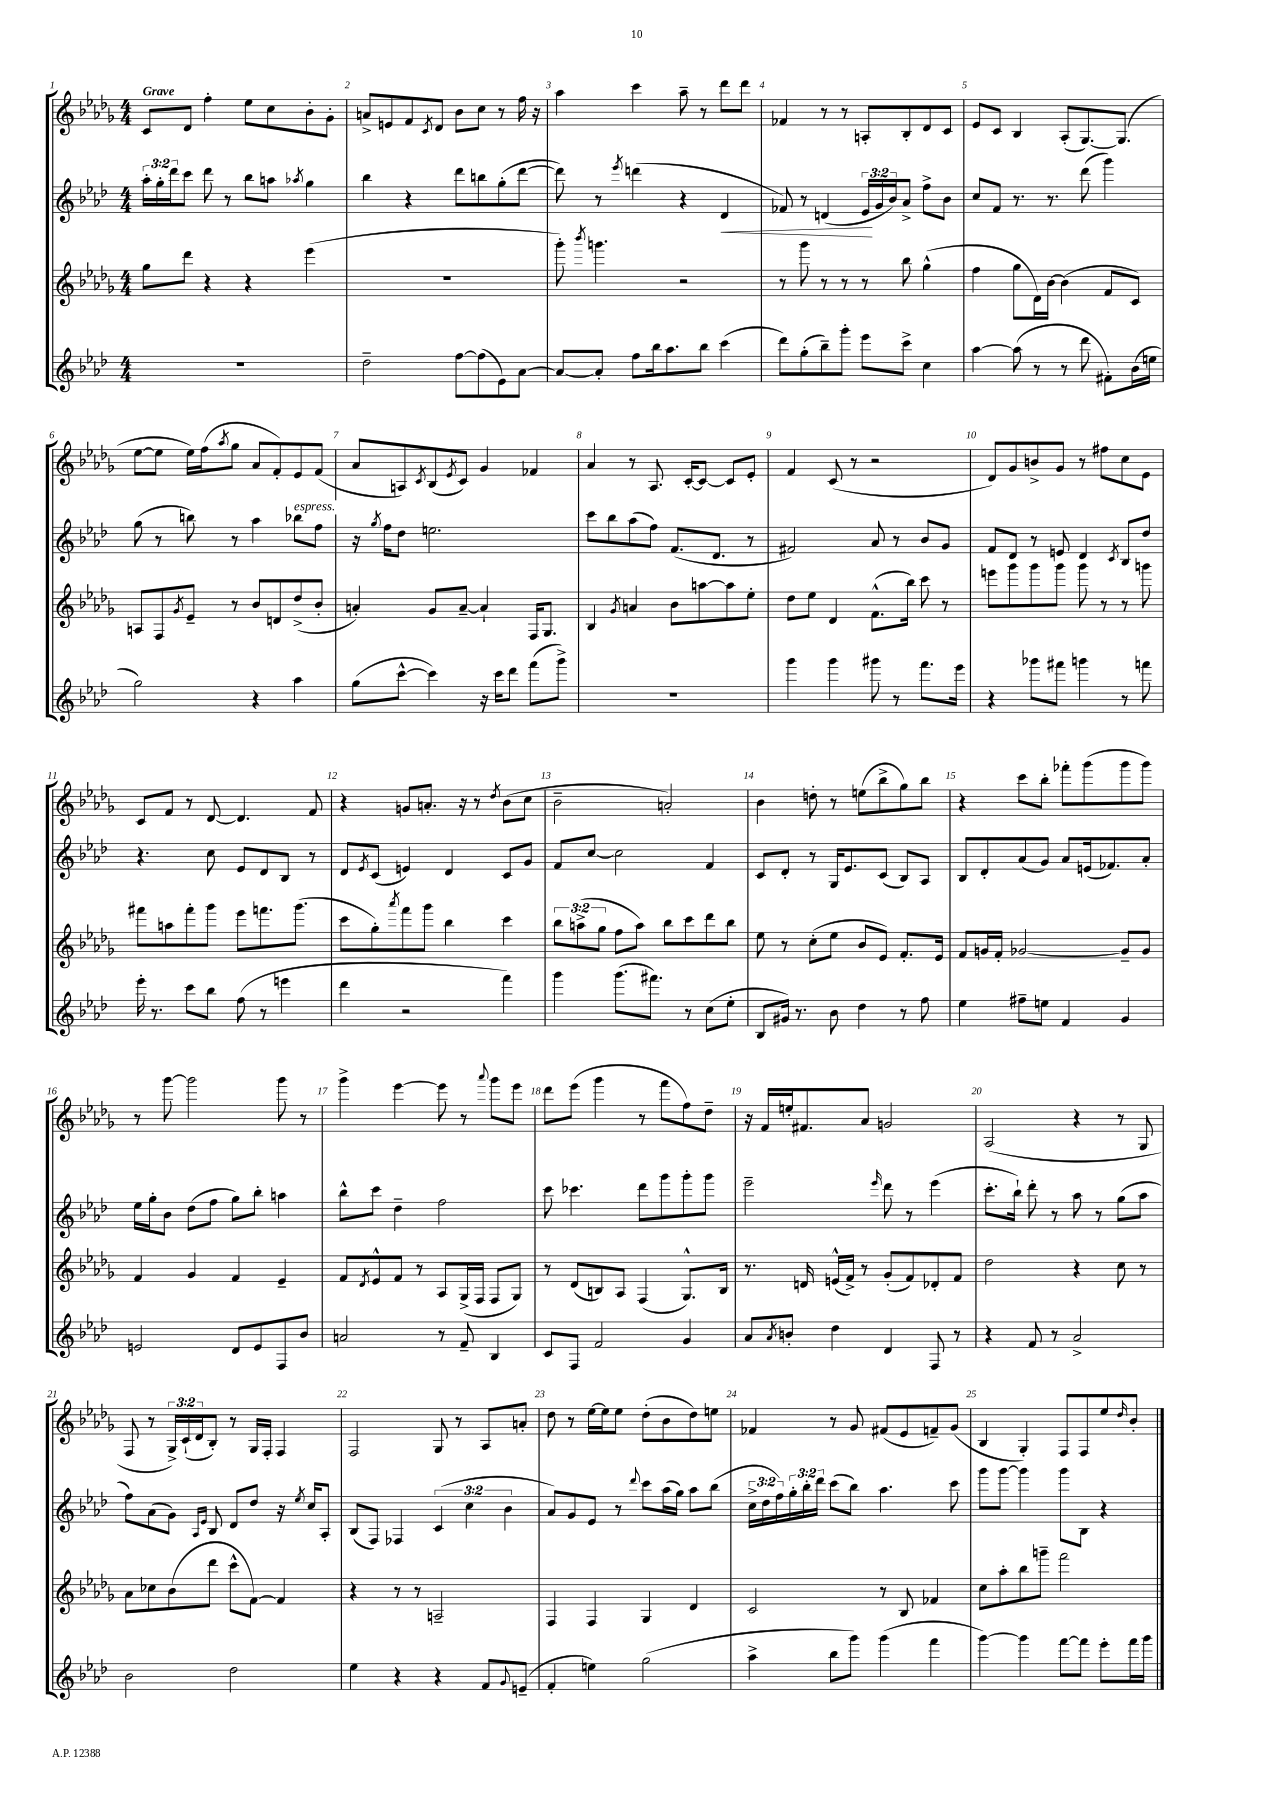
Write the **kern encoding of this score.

**kern	**kern	**kern	**kern
*staff4	*staff3	*staff2	*staff1
*clefG2	*clefG2	*clefG2	*clefG2
*k[b-e-a-d-]	*k[b-e-a-d-g-]	*k[b-e-a-d-]	*k[b-e-a-d-g-]
*M4/4	*M4/4	*M4/4	*M4/4
1r	8gg-	24aa-'	8c
.	.	24gg'	.
.	.	24ddd-	.
.	8ddd-	8ccc	8d-
.	4r	8ddd-	4ff'
.	.	8r	.
.	4r	8bb-	8ee-
.	.	8aa	8cc
.	.	8qaa-	.
.	(4eee-	4gg	8b-'
.	.	.	8g-'
=	=	=	=
2dd-~	1r	4bb-	8a^
.	.	.	8e
.	.	4r	8f
.	.	.	8qc
.	.	.	8d-
[8ff	.	8ddd-	8b-
(8ff]	.	8bb	8cc
8e-)	.	(8gg'	8r
[8a-	.	[8ddd-	16ff
.	.	.	16r
=	=	=	=
8a-_	8ggg-')	8ddd-])	4aa-
.	8qbbb-	.	.
8a-']	4.ggg	8r	.
.	.	8qeee-	.
8ff	.	(4ddd	4ccc
16bb-	.	.	.
8.aa-	.	.	.
.	2r	4r	8aa-~
8bb-	.	.	8r
(4ccc	.	4d-	8ddd-
.	.	.	8ddd-
=	=	=	=
8ddd-)	8r	8f-)	4f-
(8gg'	8ggg-	8r	.
8bb-~)	8r	(4d	8r
8ggg'	8r	.	8r
8eee-	8r	24e-	8A'
.	.	24g	.
.	.	24b-)	.
8ccc^	8bb-	8a-^	8B-'
4cc	(4gg-^^	8ff^	8d-
.	.	8b-	8c
=	=	=	=
[4aa-	4ff	8cc	8e-
.	.	8f	8c
(8aa-]	8gg-	8.r	4B-
8r	16d-)	.	.
.	[16b-	8.r	.
8r	(4b-]	.	(8A-'
8ddd-	.	(8ddd-	[8.G-)
8f#')	8f	4ggg)	.
.	.	.	(8.G-]
(16b-	8c)	.	.
16ee	.	.	.
=	=	=	=
2gg)	8A	(8gg	[8ee-
.	8F	8r	8ee-]
.	8qg-	.	.
.	8e-~	8bb)	16ee-)
.	.	.	(16ff
.	.	.	8qaa-
.	8r	8r	8gg-
4r	8b-	4aa-	8a-
.	8d	.	8f')
4aa-	(8dd-^	8bb-	8e-
.	8b-'	8ff	(8f
=	=	=	=
(8gg	4a')	16r	8a-
.	.	8qgg	.
.	.	16ff	.
[8ccc^^	.	8dd-	8A)
.	.	.	8qc
4ccc])	8g-	2.ee	(8B-
.	.	.	8qe-
.	[8a~	.	8c)
16r	4a`]	.	4g-
16ccc	.	.	.
8ddd-	.	.	.
(8fff	16F	.	4f-
.	8.G-	.	.
8ggg^)	.	.	.
=	=	=	=
1r	4B-	8ccc	4a-
.	.	8bb-	.
.	8qg-	.	.
.	4a	(8aa-	8r
.	.	8ff)	8.A-
.	8b-	(8.f	.
.	.	.	[16c'
.	[8aa	.	8c_
.	.	8.d-	.
.	8aa]	.	8c]
.	8ee-'	8r	8e-'
=	=	=	=
4ggg	8dd-	2f#)	4f
.	8ee-	.	.
4ggg	4d-	.	(8c
.	.	.	8r
8ggg#	(8.f^^	8a-	2r
8r	.	8r	.
.	16bb-)	.	.
8.fff	8ccc	8b-	.
.	8r	8g	.
16eee-	.	.	.
=	=	=	=
4r	8eee	8f	8d-)
.	8ggg-	8d-	8g-
8ggg-	8ggg-	8r	8b^
8fff#	8ggg-	8e	8g-
4ggg	8ggg-	4d-	8r
.	8r	.	8ff#
.	.	8qc	.
8r	8r	8B-	8cc
8fff	8ggg	8dd-	8e-
=	=	=	=
16eee-'	8fff#	4.r	8c
8.r	.	.	.
.	8aa	.	8f
8ccc	8fff#'	.	8r
8bb-	8ggg-	8cc	[8d-
(8ff	8eee-	8e-	4.d-]
8r	8.fff	8d-	.
4eee	.	8B-	.
.	(8.ggg-	.	.
.	.	8r	8f
=	=	=	=
4ddd-	8ccc	8d-	4r
.	.	8qe-	.
.	8gg-')	(8c	.
.	8qaaa-	.	.
2r	8fff	4e)	8g
.	8ggg-	.	8.a'
.	4bb-	4d-	.
.	.	.	16r
.	.	.	8r
.	.	.	8qdd-
4fff)	4ccc	8c	(8b-
.	.	8g	8cc
=	=	=	=
4ggg	12bb-	8f	2b-~
.	(12aa^	.	.
.	.	[8cc	.
.	12gg-	.	.
(8.ggg	8ff	2cc]	.
.	8aa)	.	.
8.fff#)	.	.	.
.	8bb-	.	2a')
8r	8ccc	.	.
(8cc	8ddd-	4f	.
8ee-'	8bb-	.	.
=	=	=	=
8B-	8ee-	8c	4b-
16g#)	8r	8d-'	.
8.r	.	.	.
.	(8cc'	8r	8dd'
8b-	8ee-	16G	8r
.	.	8.e-	.
4dd-	8b-	.	(8ee
.	8e-)	(8c	8bb-^
8r	8.f'	8B-)	8gg-)
8ff	.	8A-	8bb-
.	16e-	.	.
=	=	=	=
4ee-	8f	8B-	4r
.	16g	8d-'	.
.	16f'	.	.
8ff#~	[2g-	(8a-	8ccc
8ee	.	8g)	8bb-'
4f	.	8a-	8fff-'
.	.	(16e	(8ggg-
.	.	8.f-)	.
4g	8g-~]	.	8ggg-
.	8g-	8a-'	8ggg-)
=	=	=	=
2e	4f	16ee-	8r
.	.	16gg'	.
.	.	8b-	[8ggg-
.	4g-	(8dd-	2ggg-]
.	.	8ff	.
8d-	4f	8gg)	.
8e	.	8bb-'	.
8F	4e-~	4aa	8ggg-
8b-	.	.	8r
=	=	=	=
2a	8f	8bb-^^	4ggg-^
.	8qd-	.	.
.	8e-^^	8ccc	.
.	8f	4dd-~	[4eee-
.	8r	.	.
8r	8A-	2ff	8eee-]
8f~	(16G-^	.	8r
.	16F	.	.
.	.	.	8qqaaa-
4B-	8F	.	8ggg-
.	8G-)	.	8eee-
=	=	=	=
8c	8r	8ccc	8ddd-
8F	(8d-	4.ccc-	(8eee-
2f	8B)	.	4ggg-
.	8A-	.	.
.	(4F	8ddd-	8r
.	.	8ggg	8fff
4g	8.G-^^)	8ggg'	8ff)
.	.	8ggg	8dd-~
.	16B	.	.
=	=	=	=
8a-	8.r	2eee-~	16r
.	.	.	16f
8qa-	.	.	.
8b'	.	.	16ee'
.	16d	.	8.f#
4dd-	(16e^^	.	.
.	16f^)	.	.
.	8r	.	8a-
.	.	16qqeee-	.
4d-	(8g-'	8ddd-	2g
.	8f)	8r	.
8F	8d-'	(4eee-	.
8r	8f	.	.
=	=	=	=
4r	2dd-	8.ccc'	(2A-
.	.	16bb-`)	.
8f	.	8ddd-'	.
8r	.	8r	.
2a-^	4r	8aa-	4r
.	.	8r	.
.	8cc	(8gg	8r
.	8r	8aa-	8G-
=	=	=	=
2b-	8a-	8ff)	8F
.	8cc-	(8a-	8r
.	(8b-	8g)	24G-^)
.	.	.	(24c`
.	.	.	24d-
.	.	16qqA-	.
.	.	16qqe-	.
.	8ddd-	8B-	8B-')
2dd-	8ccc^^	8d-	8r
.	[8f)	8dd-	16G-
.	.	.	16F'
.	4f]	16r	4F
.	.	8qee-	.
.	.	16cc	.
.	.	8A-'	.
=	=	=	=
4ee-	4r	(8B-	2F
.	.	8F)	.
4r	8r	4F-	.
.	8r	.	.
4r	2A~	(6c	8G-
.	.	.	8r
.	.	6cc	.
8f	.	.	8A-
.	.	6b-	.
8qqg	.	.	.
(8e~	.	.	8a'
=	=	=	=
4f'	4F	8a-)	8dd-
.	.	8g	8r
4ee)	4F	8e-	[16ee-
.	.	.	16ee-]
.	.	8r	8ee-
.	.	8qqddd-	.
(2gg	4G-	8ccc	(8dd-'
.	.	(16aa-	8b-
.	.	16gg)	.
.	4d-	8aa-	8dd-)
.	.	(8bb-	8ee
=	=	=	=
4aa-^	2c	24cc^	4f-
.	.	24dd-	.
.	.	24ff)	.
.	.	24gg'	.
.	.	24bb-'	.
.	.	24ddd-	.
8bb-	.	(8ccc	8r
8ggg)	.	8bb-)	8g-
(4ggg	8r	4.aa-	(8f#
.	8B-	.	8e-
4fff	4f-	.	8f~)
.	.	8ccc	(8g-
=	=	=	=
[4ggg)	8cc	8ggg	4B-
.	8aa-'	[8ggg	.
4ggg]	8bb-	4ggg]	4G-')
.	8ggg~	.	.
[8fff	2fff	8ggg	8F
8fff]	.	8B-	8F
8eee-'	.	4r	8ee-
.	.	.	16qqdd-
16fff	.	.	8b-'
16ggg	.	.	.
==	==	==	==
*-	*-	*-	*-
